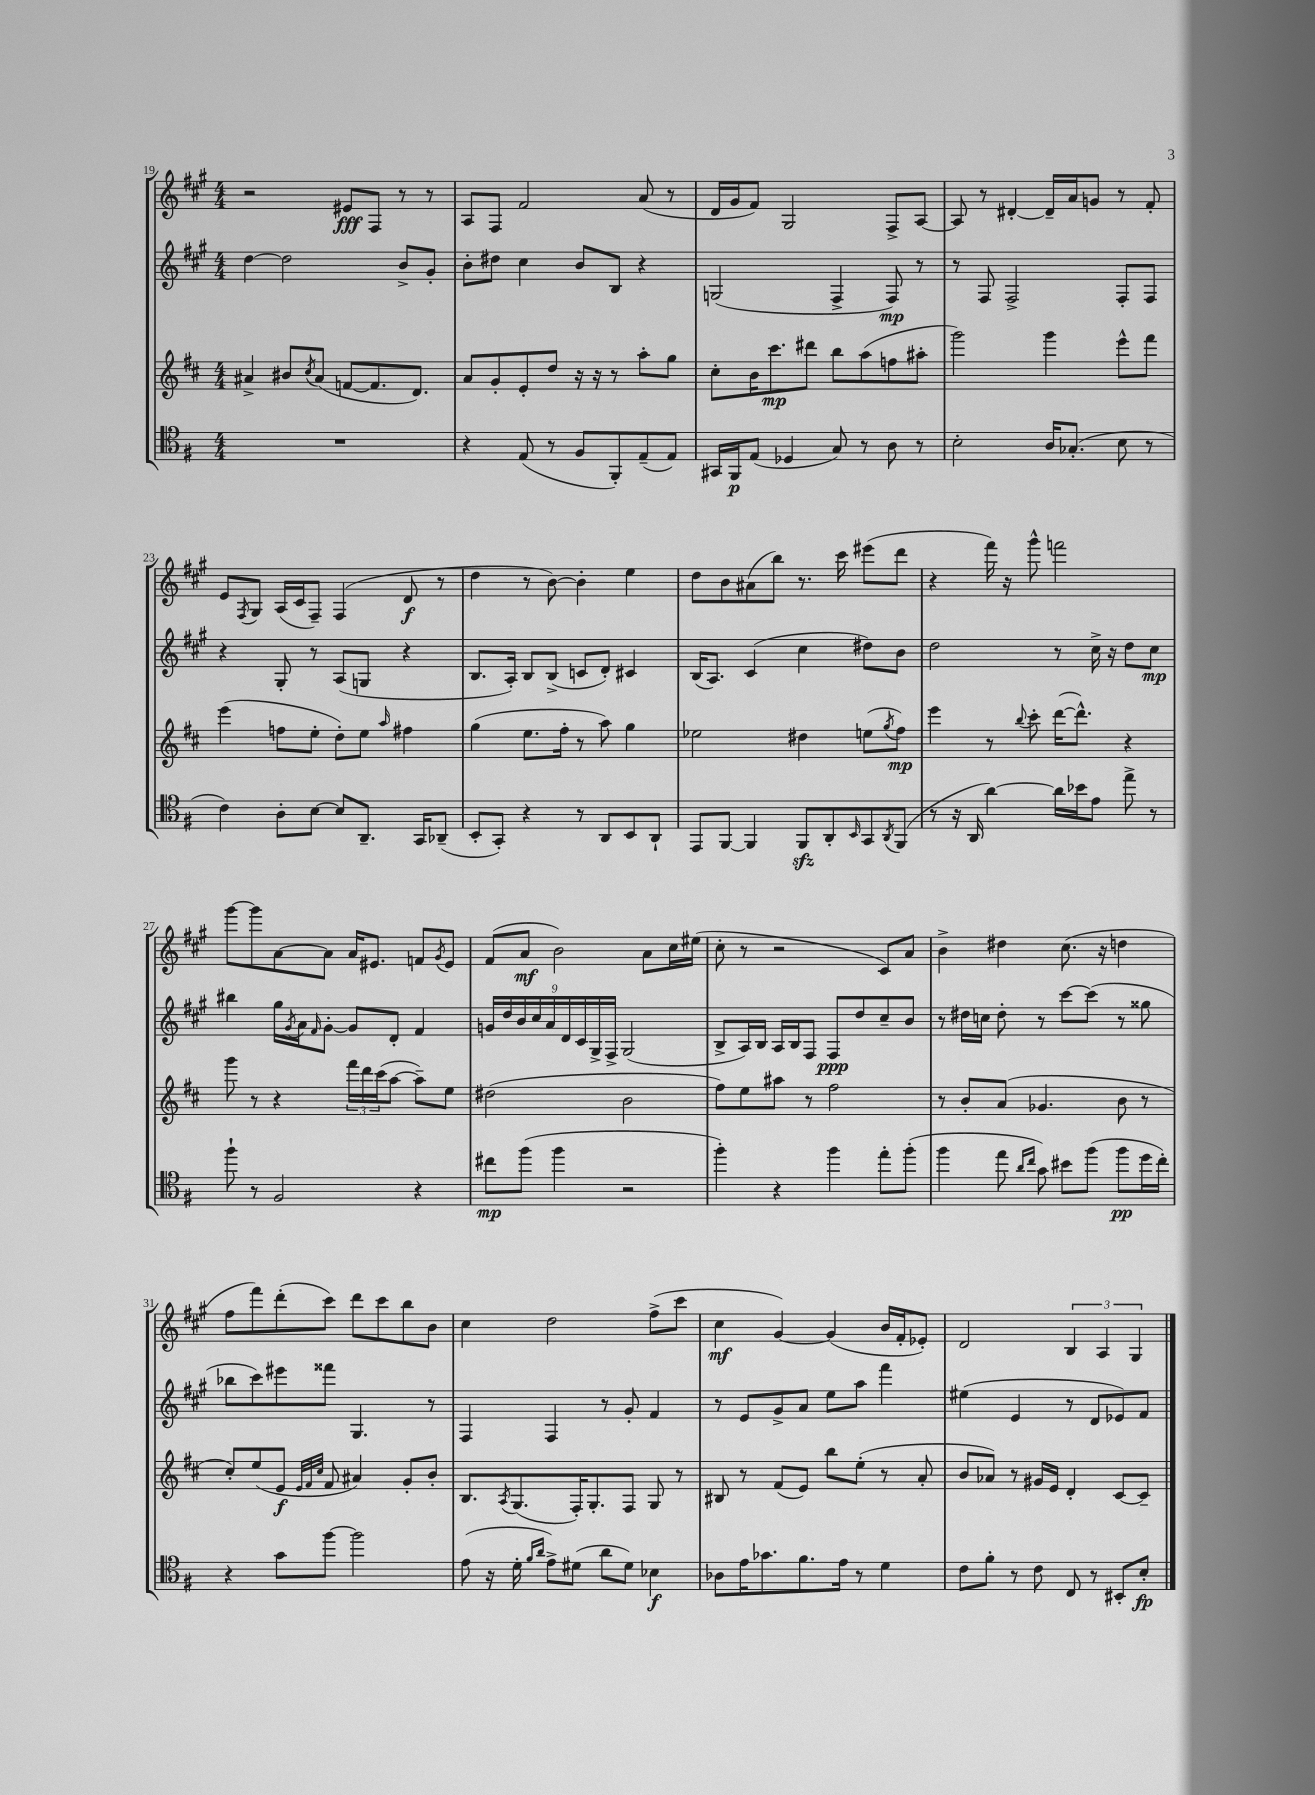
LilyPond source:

<<
\new StaffGroup <<
\new Staff = "s0" {
    \clef treble \key a \major \numericTimeSignature \time 4/4
    r2 eis'8\fff fis8 r8 r8 |
    a8 fis8 fis'2 a'8( r8 |
    d'16 gis'16 fis'8) gis2 fis8-> a8~ |
    a8 r8 dis'4~-. dis'16-- a'16 g'8 r8 fis'8-. |
    e'8 \acciaccatura { fis8 } gis8 a16( cis'16 fis8--) fis4( d'8\f r8 |
    d''4 r8 b'8~) b'4-. e''4 |
    d''8 b'8 ais'8( b''8) r8. cis'''16 eis'''8( d'''8 |
    r4 fis'''16) r16 gis'''8-^ f'''2 |
    gis'''8~ gis'''8 a'8~ a'8 a'16 eis'8. f'8 \acciaccatura { gis'8 } eis'8 |
    fis'8( a'8\mf b'2) a'8 cis''16 eis''16( |
    cis''8-. r8 r2 cis'8) a'8 |
    b'4-> dis''4 cis''8.( r16 d''4 |
    fis''8 fis'''8) d'''8-.( cis'''8) d'''8 cis'''8 b''8 b'8 |
    cis''4 d''2 fis''8->( cis'''8 |
    cis''4\mf gis'4~) gis'4( b'16 fis'16-. ees'8-.) |
    d'2 \tuplet 3/2 { b4 a4 gis4 } \bar "|." |
}
\new Staff = "s1" {
    \clef treble \key a \major \numericTimeSignature \time 4/4
    d''4~ d''2 b'8-> gis'8-. |
    b'8-. dis''8 cis''4 b'8 b8 r4 |
    g2( fis4-> fis8\mp) r8 |
    r8 fis8 fis2-> fis8-. fis8 |
    r4 gis8-. r8 a8( g8 r4 |
    b8. a16-.) b8 b8->( c'8 d'8-.) cis'4 |
    b16( a8.) cis'4( cis''4 dis''8) b'8 |
    d''2 r8 cis''16-> r16 d''8 cis''8\mp |
    bis''4 gis''16 \acciaccatura { gis'8 } a'16 \grace { fis'16 } gis'8~-. gis'8 d'8-. fis'4 |
    \tuplet 9/8 { g'16 d''16 b'16 cis''16 a'16 d'16 cis'16 gis16-> fis16-> } gis2( |
    b8-> a16) b16 a16 b16 fis8 fis8\ppp d''8 cis''8-- b'8 |
    r8 dis''16 c''16 dis''8-. r8 cis'''8~ cis'''8( r8 gisis''8 |
    bes''8 cis'''8) eis'''8 fisis'''8 gis4. r8 |
    fis4 fis4 r8 gis'8-. fis'4 |
    r8 e'8 gis'8-> a'8 e''8 a''8 fis'''4 |
    eis''4( e'4 r8 d'8 ees'8) fis'8 \bar "|." |
}
\new Staff = "s2" {
    \clef treble \key d \major \numericTimeSignature \time 4/4
    ais'4-> bis'8 \acciaccatura { cis''8 } ais'8( f'8~ f'8. d'8.) |
    a'8 g'8-. e'8-. d''8 r16 r16 r8 a''8-. g''8 |
    cis''8-. b'16 cis'''8.\mp dis'''8 b''8 a''8( f''8 ais''8-. |
    g'''2) g'''4 e'''8-^ fis'''8 |
    e'''4( f''8 e''8-. d''8-.) e''8 \grace { a''16 } fis''4 |
    g''4( e''8. fis''16-. r8 a''8) g''4 |
    ees''2 dis''4 e''8( \acciaccatura { g''8 } fis''8\mp) |
    e'''4 r8 \appoggiatura { b''8 } cis'''8-. d'''16~( d'''8.-^) r4 |
    g'''8 r8 r4 \tuplet 3/2 { fis'''16 d'''16 cis'''16( } a''8~ a''8--) e''8 |
    dis''2( b'2 |
    fis''8) e''8 ais''8 r8 fis''2 |
    r8 b'8-. a'8( ges'4. b'8 r8 |
    cis''8-.) e''8( e'8\f \grace { e'32 fis'32 cis''32 } fis'8 ais'4) g'8-. b'8-. |
    b8. \acciaccatura { a8 } g8.( fis16-.) g8.-. fis8 g8 r8 |
    bis8 r8 fis'8( e'8) b''8 e''8-.( r8 a'8-. |
    b'8 aes'8) r8 gis'16 e'16 d'4-. cis'8~ cis'8-- \bar "|." |
}
\new Staff = "s3" {
    \clef tenor \key g \major \numericTimeSignature \time 4/4
    R1 |
    r4 e8( r8 fis8 fis,8-.) e8--( e8) |
    gis,16 fis,16\p e8( des4 g8) r8 a8 r8 |
    b2-. a16 ges8.-.( b8 r8 |
    c'4) a8-. b8~ b8 a,8.-- g,16 aes,8--( |
    b,8-. g,8-.) r4 r8 a,8 b,8 a,8-! |
    e,8 fis,8~ fis,4 fis,8\sfz a,8-. \grace { b,16 } g,8 \acciaccatura { a,8 } fis,8( |
    r8 r16 a,16 a'4~) a'16 bes'16 e'8 e''8-> r8 |
    fis''8-! r8 fis2 r4 |
    cis''8\mp fis''8( fis''4 r2 |
    fis''4-.) r4 fis''4 e''8-. fis''8-.( |
    fis''4 e''8 \grace { a'16 c''16 } g'8) bis'8 fis''8( fis''8\pp d''16 c''16-.) |
    r4 g'8 fis''8~ fis''2 |
    e'8( r16 d'16-. \grace { fis'16 a'16 } e'8->) dis'8( a'8 dis'8) bes4\f |
    aes8 e'16 ges'8. fis'8. e'16 r8 d'4 |
    c'8 fis'8-. r8 c'8 c8 r8 bis,8-. b8-.\fp \bar "|." |
}
>>
>>
\layout { \context { \Score currentBarNumber = #19 } }
